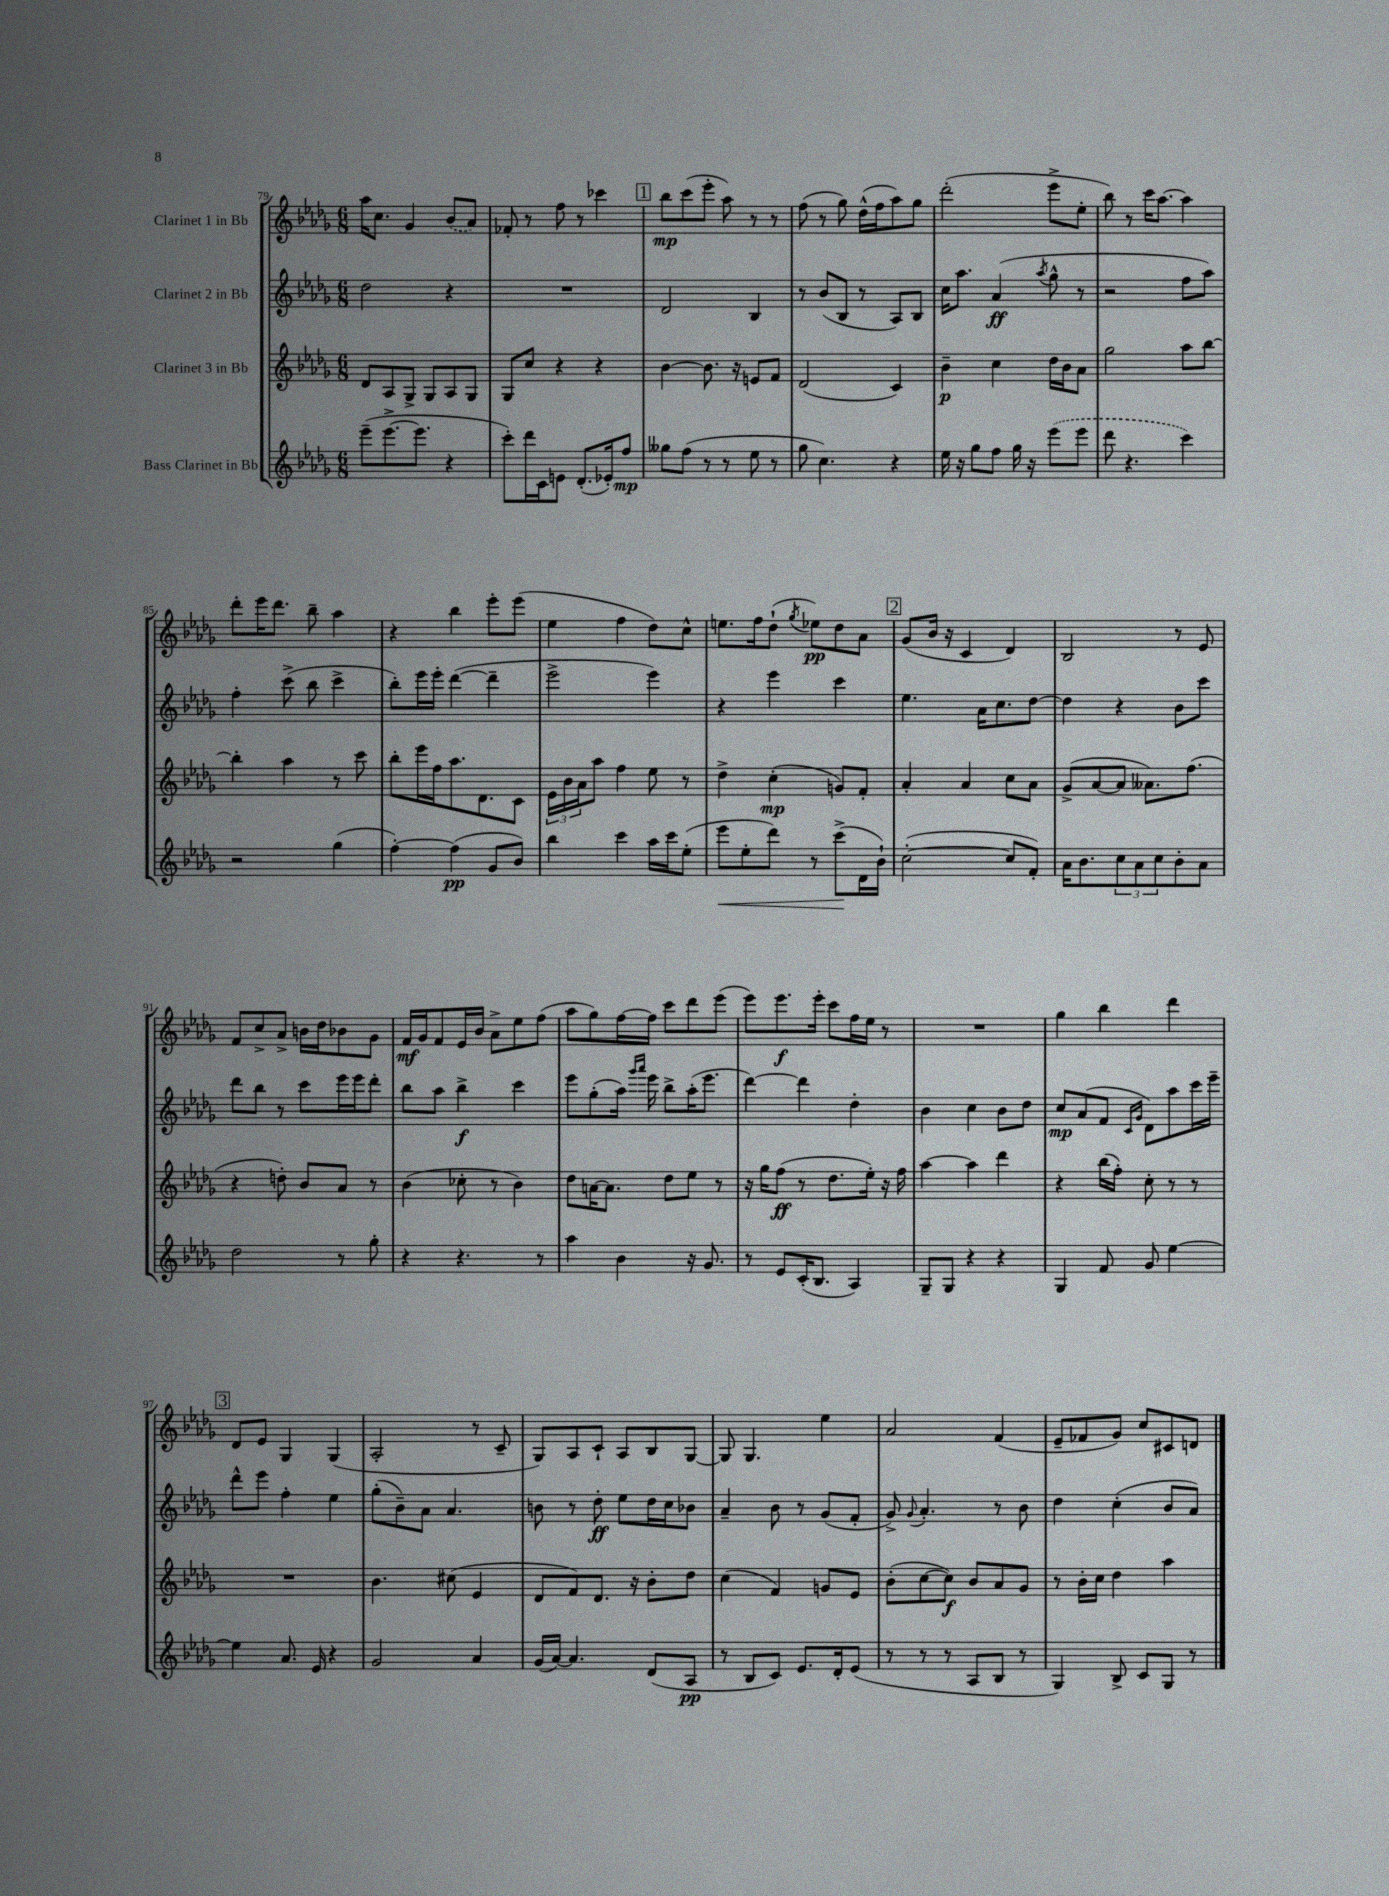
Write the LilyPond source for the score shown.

<<
\new StaffGroup <<
\new Staff = "s0" \with { instrumentName = "Clarinet 1 in Bb" } {
    \clef treble \key des \major \numericTimeSignature \time 6/8
    aes''16 c''8. ges'4 \once \slurDashed bes'8( aes'8) |
    fes'8-. r8 f''8 r8 ces'''4 |
    \mark \markup { \box "1" } bes''8\mp c'''8( ees'''8-. aes''8) r8 r8 |
    f''8( r8 ges''8) des''16-^( f''16 aes''8) ges''8 |
    des'''2-.( ees'''8-> ees''8-. |
    bes''8) r8 c'''16 aes''8.~ aes''4 |
    des'''8-. ees'''16 des'''8. bes''8-- aes''4 |
    r4 bes''4 ees'''8-. ees'''8( |
    ees''4 f''4 des''8) c''8-^ |
    e''8. f''16 des''8-!( \acciaccatura { ges''8 } ees''8\pp) des''8 aes'8 |
    \mark \markup { \box "2" } ges'8( bes'16 r16 c'4 des'4) |
    bes2 r8 ees'8 |
    f'8 c''8-> aes'8-> b'16 des''16 bes'8 ges'8 |
    f'16\mf ges'16 f'8 ees'16 bes'16 aes'8-> ees''8 f''8( |
    aes''8 ges''8) f''16~ f''16 c'''8 des'''8 ees'''8( |
    ees'''8) ees'''8.\f ees'''16-. c'''8 f''16 ees''16 r8 |
    R2. |
    ges''4 bes''4 des'''4 |
    \mark \markup { \box "3" } des'8 ees'8 ges4 ges4( |
    aes2-. r8 c'8-- |
    ges8) aes8 c'8-! aes8 bes8 ges8~ |
    ges8 ges4. ees''4 |
    aes'2 f'4( |
    ees'8-- fes'8 ges'8) c''8 cis'8 d'8 \bar "|." |
}
\new Staff = "s1" \with { instrumentName = "Clarinet 2 in Bb" } {
    \clef treble \key des \major \numericTimeSignature \time 6/8
    des''2 r4 |
    R2. |
    \mark \markup { \box "1" } des'2 bes4 |
    r8 bes'8( bes8 r8 aes8) bes8 |
    c''16 aes''8. aes'4\ff( \acciaccatura { aes''8 } ges''8-^ r8 |
    r2 f''8 aes''8) |
    f''4-. c'''8->( bes''8 c'''4-> |
    bes''8-.) ees'''16 ees'''16-. des'''4~( des'''4-- |
    ees'''2-> ees'''4) |
    r4 ees'''4 c'''4 |
    \mark \markup { \box "2" } ees''4. aes'16 c''8. des''8~ |
    des''4 r4 bes'8 c'''8 |
    des'''8 bes''8 r8 c'''8 ees'''16 ees'''16 des'''8-. |
    bes''8 aes''8 bes''4->\f c'''4 |
    ees'''8 ges''8-.( aes''16) \grace { ges'''16 aes'''16 } ees'''16 bes''8-> aes''16-.( ees'''8. |
    des'''4~) des'''4 des''4-. |
    bes'4 c''4 bes'8 des''8 |
    c''8\mp aes'8( f'8 \grace { c'16 ges'16 } des'8) aes''8 c'''16 ees'''16-- |
    \mark \markup { \box "3" } des'''8-^ ees'''8 f''4-. ees''4 |
    ges''8-.( bes'8--) aes'8 aes'4. |
    b'8 r8 des''8-.\ff ees''8 des''16 c''16 bes'8 |
    aes'4-- bes'8 r8 ges'8( f'8-. |
    ges'8->) \appoggiatura { ges'8 } aes'4.-. r8 bes'8 |
    des''4 c''4-.( bes'8 aes'8) \bar "|." |
}
\new Staff = "s2" \with { instrumentName = "Clarinet 3 in Bb" } {
    \clef treble \key des \major \numericTimeSignature \time 6/8
    des'8 aes8 ges8-> ges8 aes8 ges8 |
    ges8 c''8 r4 r4 |
    \mark \markup { \box "1" } bes'4~ bes'8. r16 e'8 f'8 |
    des'2( c'4) |
    bes'4--\p c''4 des''16 bes'16 aes'8 |
    ges''2 aes''8 bes''8~ |
    bes''4-. aes''4 r8 c'''8 |
    bes''8-. ees'''16 f''16 aes''8. des'8. c'8 |
    \tuplet 3/2 { ees'16 bes'16 aes'16 } aes''8 f''4 ees''8 r8 |
    des''4-> c''4-.\mp( g'8) f'8-. |
    \mark \markup { \box "2" } aes'4-. aes'4 c''8 aes'8 |
    ges'8->( aes'8~ aes'8 aeses'8.) f''8.( |
    r4 d''8-.) bes'8 aes'8 r8 |
    bes'4( ces''8-. r8 bes'4) |
    des''8 a'16~ a'8. des''8 ees''8 r8 |
    r16 ges''16 f''8\ff( r8 des''8. ees''16-.) r16 f''16 |
    aes''4~ aes''4 des'''4 |
    r4 bes''16( f''16-.) c''8-. r8 r8 |
    \mark \markup { \box "3" } R2. |
    bes'4. cis''8( ees'4 |
    des'8 f'8) des'8. r16 bes'8-. des''8 |
    c''4( f'4) g'8 ees'8 |
    bes'8-.( c''8~ c''8\f) bes'8 aes'8 ges'8 |
    r8 bes'16-. c''16 des''4 aes''4 \bar "|." |
}
\new Staff = "s3" \with { instrumentName = "Bass Clarinet in Bb" } {
    \clef treble \key des \major \numericTimeSignature \time 6/8
    ees'''8--( ees'''8.~-> ees'''8. r4 |
    c'''8-.) des'''16 c'16 e'8 des'8.-.( ees'16-.) f''8\mp |
    \mark \markup { \box "1" } geses''8 f''8( r8 r8 ees''8 r8 |
    ges''8 c''4.) r4 |
    ees''16 r16 ges''8 f''8 ges''16 r16 \once \slurDashed ees'''8( ees'''8 |
    des'''8 r4. c'''4) |
    r2 ges''4( |
    f''4~-.) f''4\pp( ges'8 bes'8) |
    bes''4 c'''4 aes''16 c'''16 ees''8-.( |
    ees'''8\< ees''8-. des'''8) r8 c'''8->\!( des'16 bes'16-!) |
    \mark \markup { \box "2" } c''2~-.( c''8 f'8-.) |
    aes'16 bes'8. \tuplet 3/2 { c''8 aes'8 c''8 } bes'8-. aes'8 |
    des''2 r8 ges''8-. |
    r4 r4. r8 |
    aes''4 bes'4 r16 ges'8. |
    r8 ees'8 c'16-.( bes8. aes4) |
    ges8-- ges8 r4 r4 |
    ges4 f'8 ges'8 ees''4~ |
    \mark \markup { \box "3" } ees''4 aes'8. ees'16 r4 |
    ges'2 aes'4 |
    ges'16( aes'16~) aes'4. des'8( aes8\pp |
    r8 bes8 c'8) ees'8. des'16-. ees'8( |
    r8 r8 r8 aes8 bes8 r8 |
    ges4) bes8-> c'8 ges8 r8 \bar "|." |
}
>>
>>
\layout { \context { \Score currentBarNumber = #79 } }
